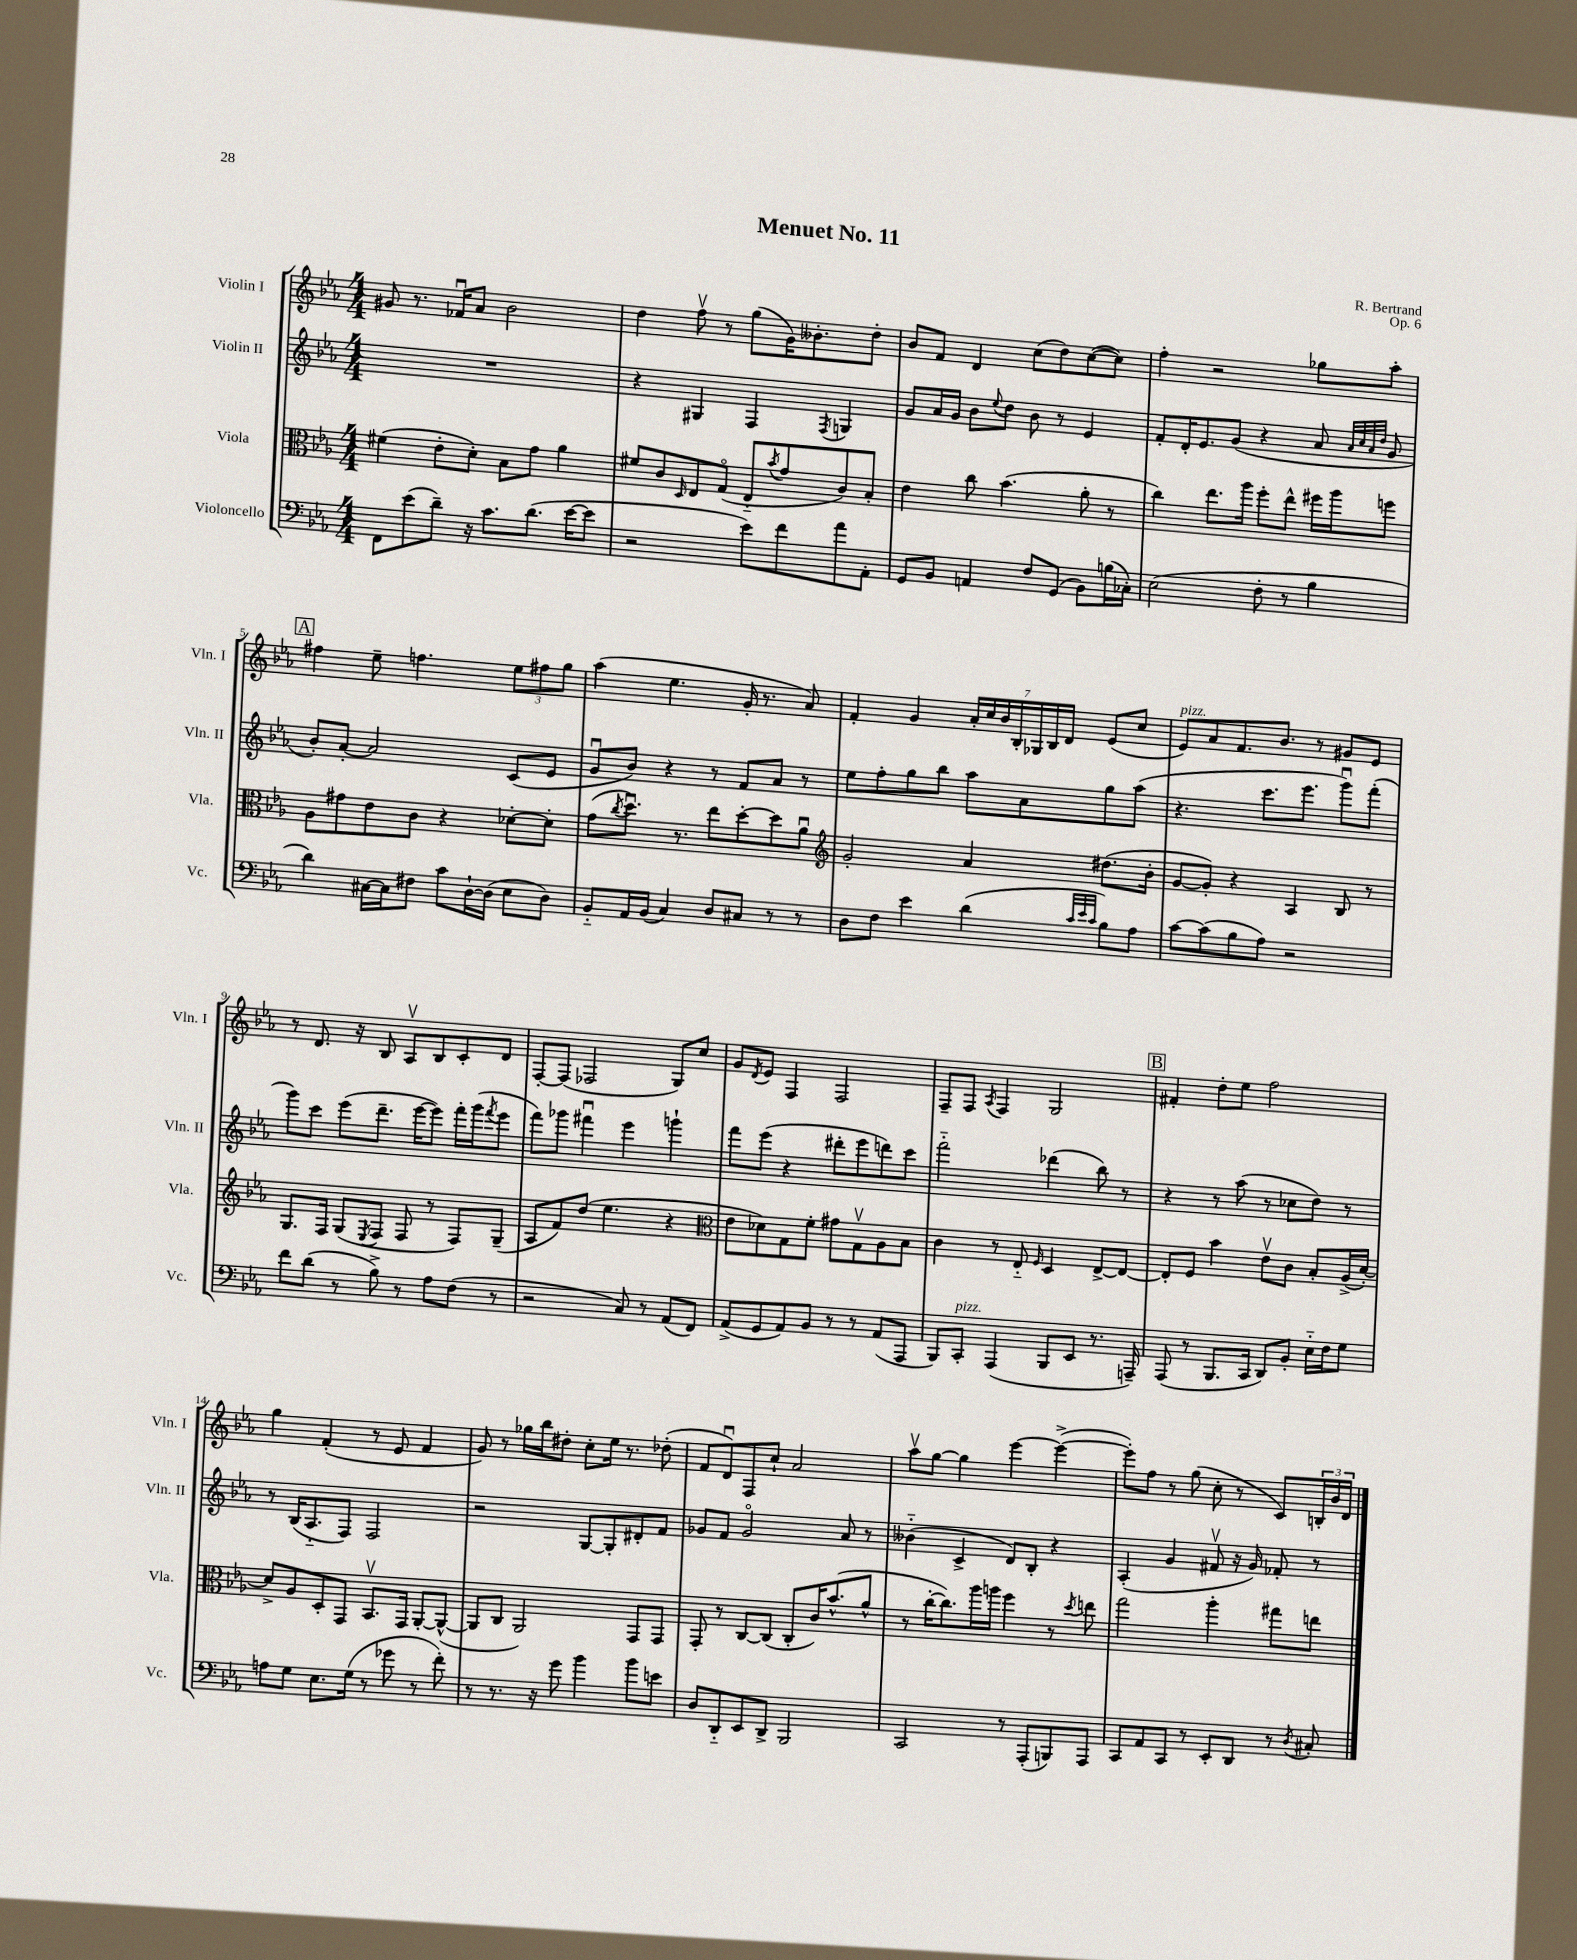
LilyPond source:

\header { title = "Menuet No. 11" composer = "R. Bertrand" opus = "Op. 6" }
<<
\new StaffGroup <<
\new Staff = "s0" \with { instrumentName = "Violin I" shortInstrumentName = "Vln. I" } {
    \clef treble \key ees \major \numericTimeSignature \time 4/4
    gis'8 r8. fes'16\downbow aes'8 bes'2 |
    d''4 f''8\upbow r8 g''8( g'16) beses'8.-. d''8-. |
    bes'8 f'8 d'4 c''8( d''8) c''8~( c''8) |
    f''4-. r2 ges''8 aes''8-. |
    \mark \markup { \box "A" } fis''4 ees''8-- f''4. \tuplet 3/2 { ees''8 fis''8 g''8 } |
    aes''4( ees''4. g'16-. r8. aes'8) |
    f'4-. g'4 \tuplet 7/4 { aes'16-. c''16 bes'16 bes16-. ges16 bes16 d'16 } ees'8( c''8 |
    ees'8^\markup { \italic "pizz." }) aes'8 f'8. bes'8. r8 gis'8 ees'8 |
    r8 d'8. r16 bes8 aes8\upbow bes8 c'8-. d'8 |
    f8~-. f8( fes2 g8) c''8 |
    g'8 \acciaccatura { d'8 } ees'8 f4 f2 |
    f8-- f8 \acciaccatura { aes8 } f4 g2 |
    \mark \markup { \box "B" } fis'4-. d''8-. ees''8 f''2 |
    g''4 f'4-.( r8 ees'8 f'4 |
    g'8) r8 ges''16 bes''16 dis''8-. c''8-. ees''16 r8. des''8-.( |
    f'8 d'8\downbow) f8 c''8-! aes'2 |
    aes''8\upbow g''8~ g''4 ees'''4~ ees'''4~->( |
    ees'''8-.) f''8 r8 g''8( c''8-. r8 c'8) \tuplet 3/2 { b16-. bes'16 d'16 } \bar "|." |
}
\new Staff = "s1" \with { instrumentName = "Violin II" shortInstrumentName = "Vln. II" } {
    \clef treble \key ees \major \numericTimeSignature \time 4/4
    R1 |
    r4 gis4 f4 \acciaccatura { f8 } g4 |
    g'8 aes'16 g'16 bes'8 \appoggiatura { ees''8 } d''8 bes'8 r8 ees'4 |
    f'8-. d'16-. ees'8. g'8( r4 aes'8 \grace { aes'32 c''32 aes'32 d''32 } g'8 |
    \mark \markup { \box "A" } bes'8-.) aes'8~-. aes'2 c'8( ees'8 |
    g'8\downbow bes'8) r4 r8 f'8 aes'8 r8 |
    ees''8 f''8-. g''8 bes''8 aes''8 aes'8 g''8 aes''8( |
    r4. c'''8. ees'''8. g'''8\downbow) f'''8-.( |
    g'''8) c'''8 ees'''8( d'''8.-- ees'''16~ ees'''8) f'''16-. g'''16( \acciaccatura { f'''8 } ees'''8 |
    f'''8) ges'''8 fis'''4\downbow ees'''4 g'''4-! |
    f'''8 ees'''8( r4 dis'''8-. ees'''8 d'''8) c'''8 |
    f'''2-_ des'''4( bes''8) r8 |
    \mark \markup { \box "B" } r4 r8 aes''8( r8 ces''8 d''8) r8 |
    r8 bes16( aes8.-_ f8) f2 |
    r2 g8~ g8-. dis'8-. f'8 |
    ges'8 f'8 ges'2\flageolet aes'8 r8 |
    beses'4-_( c'4-> d'8) bes8-. r4 |
    aes4-.( g'4 fis'8\upbow r16 g'16) fes'8-. r8 \bar "|." |
}
\new Staff = "s2" \with { instrumentName = "Viola" shortInstrumentName = "Vla." } {
    \clef alto \key ees \major \numericTimeSignature \time 4/4
    fis'4( ees'8-. d'8-.) bes8 g'8 aes'4 |
    fis'8 c'8 \grace { d16 } ees8 g8\flageolet( ees8-_ \acciaccatura { bes'8 } g'8 c'8) bes8-. |
    ees'4 c''8 bes'4.( aes'8-. r8 |
    c''4) ees''8. aes''16 f''8-. ees''8-^ fis''16 aes''16 f''8 |
    \mark \markup { \box "A" } aes8 gis'8 ees'8 c'8 r4 des'8~-. des'8-. |
    g'8( \acciaccatura { c''8 } d''8.\downbow) r8. ees''8 d''8~-. d''8 aes'8\downbow |
    \clef treble g'2-. aes'4 dis''8.( bes'16-. |
    g'8~ g'8-.) r4 aes4 bes8 r8 |
    g8. f16 g8( \acciaccatura { ees8 } f8 f8 r8 f8) g8--( |
    aes8 f'8) d''8( ees''4. r4 |
    \clef alto ees'8 des'8) g8 f'8-. gis'8 g8\upbow aes8 bes8 |
    c'4 r8 ees8-_ \grace { f16 } d4 ees8~-> ees8~ |
    \mark \markup { \box "B" } ees8-. f8 bes'4 ees'8\upbow c'8 bes8-. aes16->( d'16~-.) |
    d'8-> aes8 d8-. g,8 bes,8.\upbow g,16 aes,8~-. aes,8~-^( |
    aes,8 c8 aes,2) g,8 g,8 |
    g,8-. r8 c8~ c8( c8-. c'16) bes'8.-^( aes'8-^ |
    r8 c''16~-. c''8.) aes''16 a''16 f''4 r8 \acciaccatura { d''8 } e''8 |
    g''2 aes''4-. gis''8 e''8 \bar "|." |
}
\new Staff = "s3" \with { instrumentName = "Violoncello" shortInstrumentName = "Vc." } {
    \clef bass \key ees \major \numericTimeSignature \time 4/4
    f,8 ees'8( d'8--) r16 c'8. d'8.( ees'16~ ees'8 |
    r2 ees'8) f'8 aes'8 aes,8-. |
    g,8 bes,8 a,4 f8 g,8( bes,8) b16( ces16-.) |
    ees2( f8-. r8 bes4 |
    \mark \markup { \box "A" } d'4) cis16~ cis16 fis8 c'8 d16~-! d16( ees8 d8) |
    bes,8-_ aes,16 bes,16( c4) d8 cis8 r8 r8 |
    d8 f8 ees'4 d'4( \grace { c'32 ees'32 c'32 } bes8) aes8 |
    c'8~ c'8( bes8 aes8) r2 |
    f'8 d'8( r8 bes8->) r8 aes8 f8( r8 |
    r2 c8) r8 aes,8( f,8) |
    aes,8->( g,8 aes,8) bes,8 r8 r8 aes,8( aes,,8 |
    bes,,8) c,8-.^\markup { \italic "pizz." } aes,,4( bes,,8 ees,8 r8. a,,16--) |
    \mark \markup { \box "B" } aes,,8( r8 bes,,8. c,16 d,8) bes,8-. ees16-_ f16 g8 |
    a8 g8 ees8. g16( r8 ges'8 r8 f'8-.) |
    r8 r8. r16 g'8 bes'4 bes'8 e'8 |
    d8 d,8-_ ees,8 d,8-> bes,,2 |
    c,2 r8 aes,,8-.( b,,8) aes,,8 |
    c,8 aes,8 c,8 r8 ees,8-. d,8 r8 \acciaccatura { d8 } cis8-. \bar "|." |
}
>>
>>
